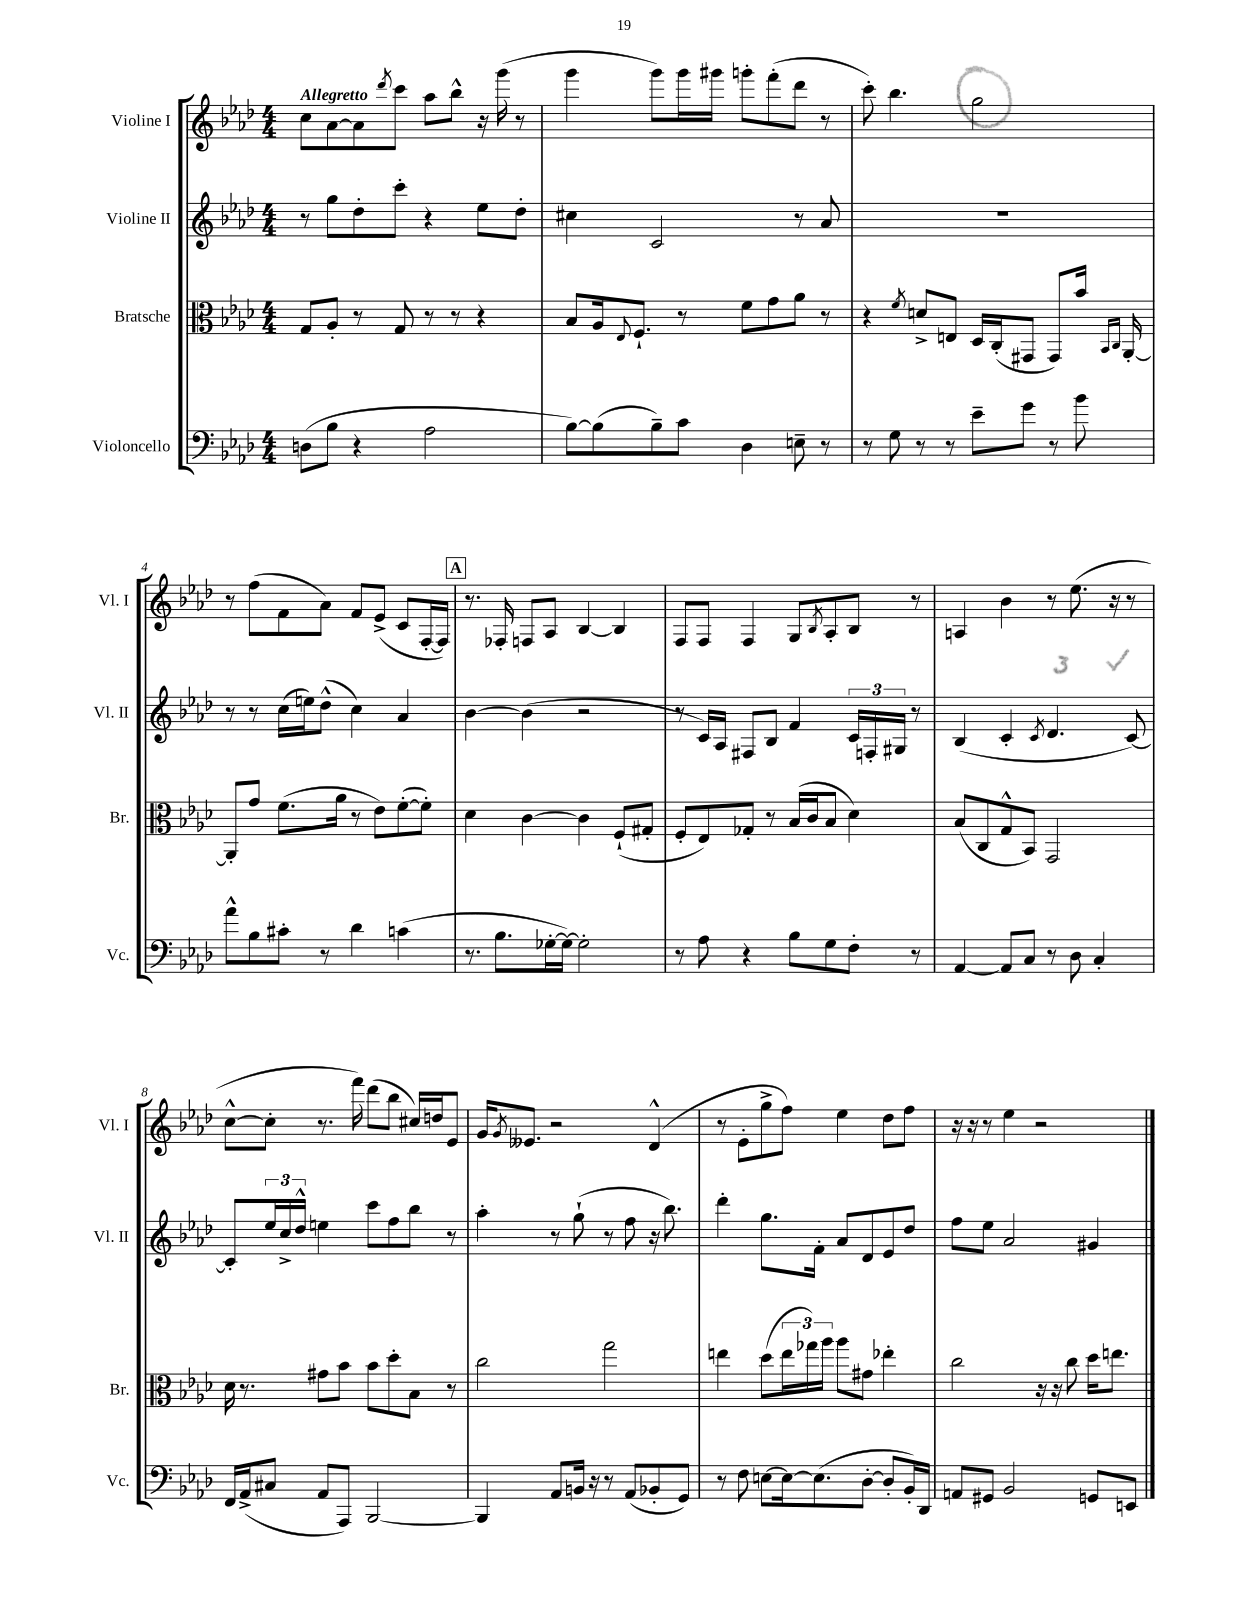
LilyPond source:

<<
\new StaffGroup <<
\new Staff = "s0" \with { instrumentName = "Violine I" shortInstrumentName = "Vl. I" } {
    \clef treble \key aes \major \numericTimeSignature \time 4/4 \tempo "Allegretto"
    c''8 aes'8~ aes'8 \acciaccatura { des'''8 } c'''8 aes''8 bes''8-^ r16 g'''16( r8 |
    g'''4 g'''8) g'''16 gis'''16 g'''8-. f'''8-.( des'''8 r8 |
    c'''8-.) bes''4. g''2 |
    r8 f''8( f'8 aes'8) f'8 ees'8->( c'8 f16~-. f16) |
    \mark \markup { \box "A" } r8. fes16-. f8 aes8 bes4~ bes4 |
    f8 f8 f4 g8 \acciaccatura { bes8 } aes8-. bes8 r8 |
    a4 bes'4 r8 ees''8.( r16 r8 |
    c''8~-^ c''8-. r8. f'''16) des'''8( bes''8 cis''16) d''16 ees'8 |
    g'16 \acciaccatura { g'8 } eeses'8. r2 des'4-^( |
    r8 ees'8-. g''8-> f''8) ees''4 des''8 f''8 |
    r16 r16 r8 ees''4 r2 \bar "|." |
}
\new Staff = "s1" \with { instrumentName = "Violine II" shortInstrumentName = "Vl. II" } {
    \clef treble \key aes \major \numericTimeSignature \time 4/4
    r8 g''8 des''8-. c'''8-. r4 ees''8 des''8-. |
    cis''4 c'2 r8 aes'8 |
    R1 |
    r8 r8 c''16( e''16) des''8-^( c''4) aes'4 |
    \mark \markup { \box "A" } bes'4~ bes'4( r2 |
    r8 c'16) aes16 fis8 bes8 f'4 \tuplet 3/2 { c'16 f16-. gis16 } r8 |
    bes4( c'4-. \acciaccatura { c'8 } des'4. c'8~) |
    c'8-. \tuplet 3/2 { ees''16 c''16-> des''16-^ } e''4 c'''8 f''8 bes''8 r8 |
    aes''4-. r8 g''8-!( r8 f''8 r16 bes''8.) |
    des'''4-. g''8. f'16-. aes'8 des'8 ees'8 des''8 |
    f''8 ees''8 aes'2 gis'4 \bar "|." |
}
\new Staff = "s2" \with { instrumentName = "Bratsche" shortInstrumentName = "Br." } {
    \clef alto \key aes \major \numericTimeSignature \time 4/4
    g8 aes8-. r8 g8 r8 r8 r4 |
    bes8 aes16 \appoggiatura { ees8 } f8.-! r8 f'8 g'8 aes'8 r8 |
    r4 \acciaccatura { f'8 } d'8-> e8 des16 c16-.( gis,8 gis,8) bes'16 \grace { bes,16 c16 } aes,16~-. |
    aes,8-. g'8 f'8.( aes'16 r8 ees'8) f'8~-.( f'8-.) |
    \mark \markup { \box "A" } des'4 c'4~ c'4 f8-!( gis8-. |
    f8-. ees8) ges8-. r8 bes16( c'16 bes8 des'4) |
    bes8( c8 g8-^ bes,8) g,2 |
    des'16 r8. gis'8 bes'8 bes'8 des''8-. bes8 r8 |
    c''2 g''2 |
    e''4 des''8( \tuplet 3/2 { e''16 ges''16) aes''16 } aes''8 gis'8 ees''4-. |
    c''2 r16 r16 c''8 des''16 e''8. \bar "|." |
}
\new Staff = "s3" \with { instrumentName = "Violoncello" shortInstrumentName = "Vc." } {
    \clef bass \key aes \major \numericTimeSignature \time 4/4
    d8( bes8 r4 aes2 |
    bes8~) bes8( bes8--) c'8 des4 e8-- r8 |
    r8 g8 r8 r8 ees'8-- g'8 r8 bes'8 |
    aes'8-^ bes8 cis'8-. r8 des'4 c'4( |
    \mark \markup { \box "A" } r8. bes8. ges16~-. ges16~) ges2-. |
    r8 aes8 r4 bes8 g8 f8-. r8 |
    aes,4~ aes,8 c8 r8 des8 c4-. |
    f,16 aes,16->( cis8 aes,8 aes,,8) bes,,2~ |
    bes,,4 aes,8 b,16 r16 r8 aes,8( bes,8-. g,8) |
    r8 f8 e8~ e16~ e8.( des8~-. des8-. bes,16-.) des,16 |
    a,8 gis,8 bes,2 g,8 e,8 \bar "|." |
}
>>
>>
